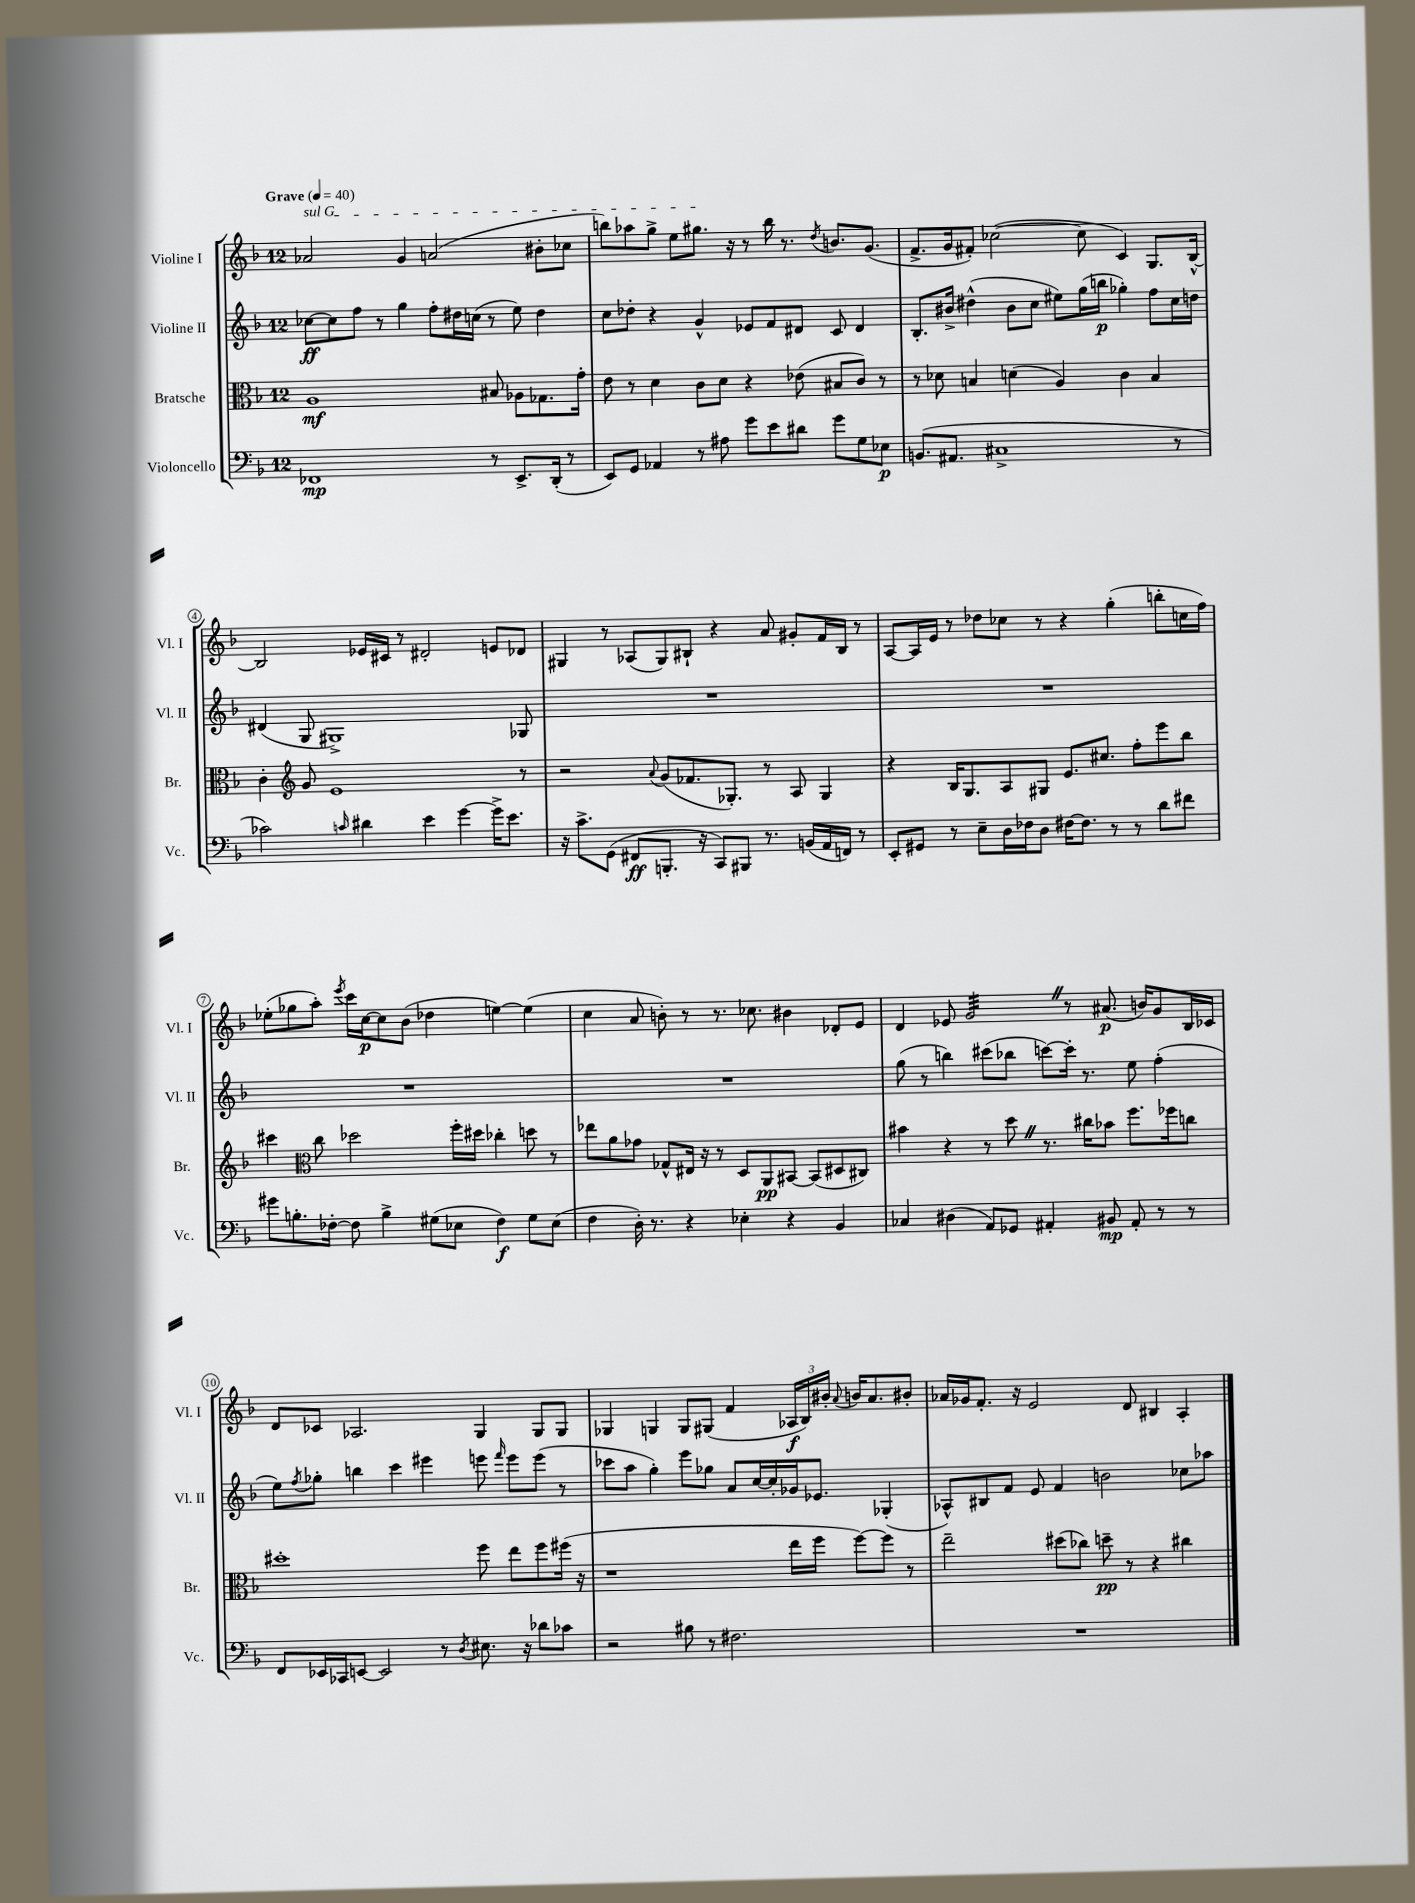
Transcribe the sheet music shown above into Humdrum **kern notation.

**kern	**kern	**kern	**kern
*staff4	*staff3	*staff2	*staff1
*clefF4	*clefC3	*clefG2	*clefG2
*k[b-]	*k[b-]	*k[b-]	*k[b-]
*M12/8	*M12/8	*M12/8	*M12/8
*MM40	*MM40	*MM40	*MM40
1FF-	1A	[8cc-	2a-
.	.	8cc-]	.
.	.	8ff	.
.	.	8r	.
.	.	4gg	4g
.	.	8ff'	(2a
.	.	16dd#	.
.	.	(16cc	.
8r	8B#	8r	.
8.EE^	8A-	8ee)	.
.	8.G-	4dd#	8b#'
(16DD'	.	.	.
8r	.	.	8cc-
.	16g'	.	.
=	=	=	=
8EE)	8e	8cc	8bb)
8GG	8r	8dd-'	8aa-
4AA-	4d	4r	8gg^
.	.	.	8ee
8r	8c	4g^^	8.gg#
8A#	8d	.	.
.	.	.	16r
8g	4r	8e-	8r
8e	.	8f	16bb
.	.	.	8.r
8d#	(8e-	8d#	.
.	.	.	8qdd
8g	8B#	8c	8.b
8G	8c)	4d#	.
.	.	.	(8.g
8E-	8r	.	.
=	=	=	=
(8.BB	8r	8.B-'	8.f^
.	8d-	.	.
8.AA#	.	16b#^	16g
.	4B	(4dd#^^	8f#')
1C#^	.	.	([2cc-
.	(4d	8b#	.
.	.	8cc	.
.	4A)	8ee#)	.
.	.	(16gg	8cc-]
.	.	16bb	.
.	4c	4gg-')	4c)
.	4B	8ff	8.G
8r	.	16cc	.
.	.	16dd	[16B-^^
=	=	=	=
2c-)	4c'	(4d#	2B-]
*	*clefG2	*	*
.	8g	8G	.
.	1e	1G#^)	.
16qqc	.	.	.
4d#	.	.	16e-
.	.	.	16c#
.	.	.	8r
4e	.	.	2d#'
[4g	.	.	.
16g^]	.	.	8e
8.e	.	.	.
.	8r	8G-	8d-
=	=	=	=
16r	2r	1.r	4G#
8.c^	.	.	.
(8GG	.	.	8r
8FF#	.	.	(8A-
.	8qqa	.	.
8.BBB'	(8g	.	8G#)
.	8.f-	.	8B#`
16r	.	.	.
8CC)	.	.	4r
.	8.G-')	.	.
8BBB#	.	.	.
8.r	8r	.	8a
.	8A	.	8g#'
(16BB	.	.	.
16AA	4G-	.	16f
16FF)	.	.	16B#
8r	.	.	8r
=	=	=	=
8EE'	4r	1.r	[8A
8GG#	.	.	16A]
.	.	.	16e
8r	16B-	.	8r
.	8.G	.	.
8E~	.	.	8dd-
16D	8A	.	8cc-
16F-	.	.	.
8D	8G#	.	8r
[16F#	8.e	.	4r
8.F#]	.	.	.
.	8.cc#	.	.
8r	.	.	(4gg'
8r	8ff'	.	.
8d	8eee	.	8bb'
8f#	8bb-	.	16cc
.	.	.	16ff)
=	=	=	=
8g#	4ccc#	1.r	(8ee-'
8.B'	.	.	8gg-
*	*clefC3	*	*
.	8cc	.	8aa')
[16F-'	.	.	.
.	.	.	8qeee
8F-]	2dd-	.	16ccc
.	.	.	[16cc
4B^	.	.	8cc]
.	.	.	(8b-
(8G#	.	.	4dd-
8E-	16ff'	.	.
.	16dd#	.	.
4F-)	4cc-'	.	[4ee)
8G#	8dd	.	(4ee]
(8E-	8r	.	.
=	=	=	=
4F	8ee-	1.r	4cc
.	8a	.	.
16D')	8g-	.	8a
8.r	.	.	.
.	8G-^^	.	8b')
4r	16E#	.	8r
.	16r	.	.
.	8r	.	8.r
4E-'	8D	.	.
.	.	.	8.cc-
.	8AA	.	.
4r	[8BB#	.	4b#
.	(8BB#]	.	.
4BB-	8D#	.	8d-'
.	8C#)	.	8e
=	=	=	=
4C-	4b#	(8gg	4d
.	.	8r	.
(4D#	4r	4bb)	8e-
.	.	.	2g
8AA)	8r	(8ccc#	.
8GG-	8dd	8bb-	.
4AA#'	8.r	[8ccc)	.
.	.	16ccc']	8r
.	16cc#	8.r	.
8BB#	8b-	.	(8.a#
8AA#'	8.ff	8ee	.
.	.	.	16b)
8r	.	(4ff'	8g
.	16ff-	.	.
8r	8cc	.	16B-
.	.	.	16c-
=	=	=	=
8FF	1dd#'	8ee)	8d
.	.	8qff	.
16EE-	.	8gg-'	8c-
16CC-	.	.	.
[8EE	.	4bb	2.A-
2EE]	.	.	.
.	.	4ccc	.
.	.	4eee#	.
8r	.	.	.
8qD	.	.	.
8.E#	8ff	8eee	4G
.	.	16qqfff	.
.	8ee	8eee	.
16r	.	.	.
8d-	8ff	(8eee	8G
8c-	(16ff#	8r	8G
.	16r	.	.
=	=	=	=
2r	1r	8ccc-	4G-
.	.	8aa	.
.	.	4gg')	4G
8B#	.	8eee	8G
8r	.	8gg-	(8G#
2.F#	.	8a	4f
.	.	[16cc	.
.	.	16cc']	.
.	16ee	16g-	24A-
.	.	.	24B-)
.	16ff	8.e-	.
.	.	.	24b#'
.	.	.	8qqa
.	[8ff)	.	16b
.	.	.	8.a
.	8ff]	(4G-'	.
.	8r	.	8b#'
=	=	=	=
1.r	2ee~	8A-^^)	16a-
.	.	.	16g-
.	.	8B#	8.f'
.	.	8f	.
.	.	.	16r
.	.	8e	2e
.	(8dd#	4f	.
.	8cc-)	.	.
.	8dd~	2b	.
.	8r	.	8d
.	4r	.	4B#
.	4cc#	8cc-	4A'
.	.	8aa-	.
==	==	==	==
*-	*-	*-	*-
